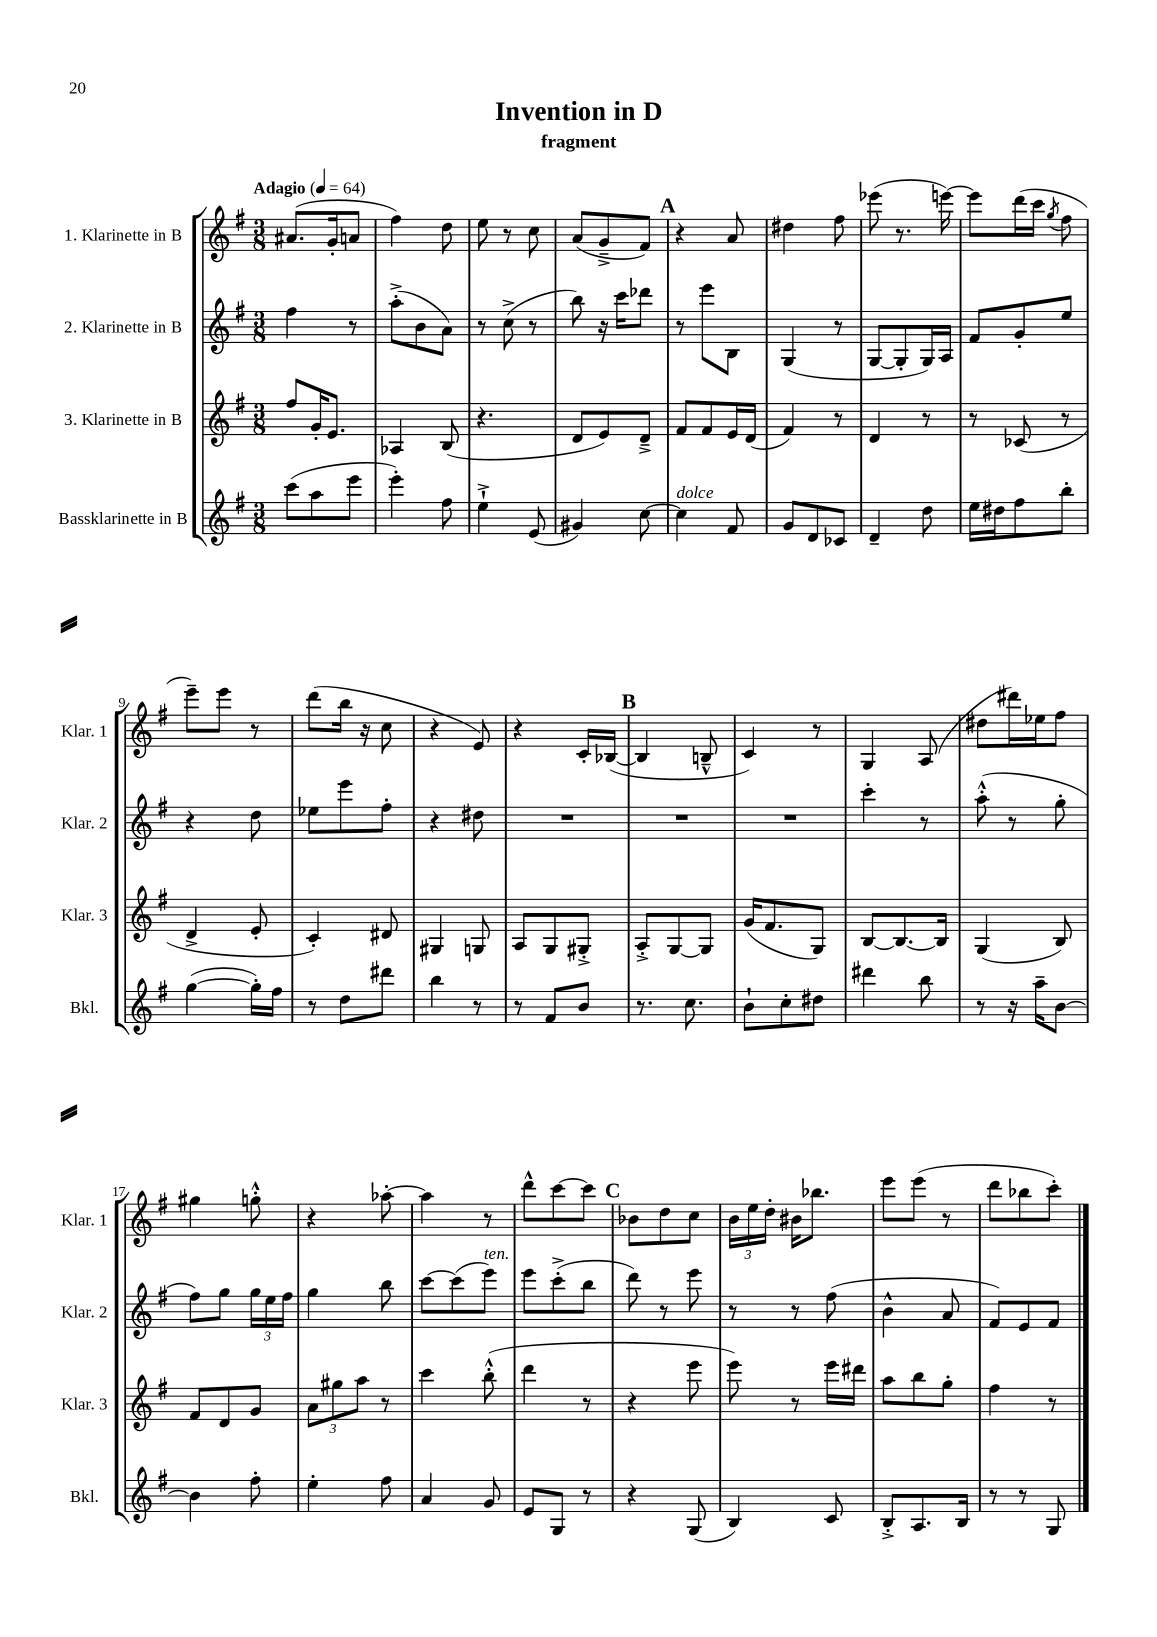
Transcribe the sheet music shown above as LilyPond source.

\header { title = "Invention in D" subtitle = "fragment" }
<<
\new StaffGroup <<
\new Staff = "s0" \with { instrumentName = "1. Klarinette in B" shortInstrumentName = "Klar. 1" } {
    \clef treble \key g \major \numericTimeSignature \time 3/8 \tempo "Adagio" 4 = 64
    \autoBeamOff ais'8.[( g'16-. a'8] |
    fis''4) d''8 |
    e''8 r8 c''8 |
    a'8[( g'8---> fis'8]) |
    \mark \markup { \bold "A" } r4 a'8 |
    dis''4 fis''8 |
    ees'''8( r8. e'''16~) |
    e'''8[ d'''16( c'''16] \acciaccatura { g''8 } fis''8 |
    e'''8[--) e'''8] r8 |
    d'''8[( b''16] r16 c''8 |
    r4 e'8) |
    r4 c'16[-. bes16]~( |
    \mark \markup { \bold "B" } bes4 b8---^ |
    c'4) r8 |
    g4 a8( |
    dis''8[ dis'''16) ees''16 fis''8] |
    gis''4 g''8-.-^ |
    r4 aes''8~-. |
    aes''4 r8 |
    d'''8[-^ c'''8~ c'''8] |
    \mark \markup { \bold "C" } bes'8[ d''8 c''8] |
    \tuplet 3/2 { b'16[ e''16 d''16]-. } bis'16[ bes''8.] |
    e'''8[ e'''8]( r8 |
    d'''8[ bes''8 c'''8]-.) \bar "|." |
}
\new Staff = "s1" \with { instrumentName = "2. Klarinette in B" shortInstrumentName = "Klar. 2" } {
    \clef treble \key g \major \numericTimeSignature \time 3/8
    \autoBeamOff fis''4 r8 |
    a''8[-.->( b'8 a'8]) |
    r8 c''8->( r8 |
    b''8) r16 c'''16[ des'''8] |
    \mark \markup { \bold "A" } r8 e'''8[ b8] |
    g4( r8 |
    g8[~ g8-. g16) a16] |
    fis'8[ g'8-. e''8] |
    r4 d''8 |
    ees''8[ e'''8 fis''8]-. |
    r4 dis''8 |
    R4. |
    \mark \markup { \bold "B" } R4. |
    R4. |
    c'''4-. r8 |
    a''8-.-^( r8 g''8-. |
    fis''8[) g''8] \tuplet 3/2 { g''16[ e''16 fis''16] } |
    g''4 b''8 |
    c'''8[~ c'''8( e'''8]^\markup { \italic "ten." }) |
    e'''8[ c'''8-.->( b''8] |
    \mark \markup { \bold "C" } d'''8) r8 e'''8 |
    r8 r8 fis''8( |
    b'4-^ a'8 |
    fis'8[) e'8 fis'8] \bar "|." |
}
\new Staff = "s2" \with { instrumentName = "3. Klarinette in B" shortInstrumentName = "Klar. 3" } {
    \clef treble \key g \major \numericTimeSignature \time 3/8
    \autoBeamOff fis''8[ g'16-. e'8.] |
    aes4 b8( |
    r4. |
    d'8[ e'8) d'8]---> |
    \mark \markup { \bold "A" } fis'8[ fis'8 e'16 d'16]( |
    fis'4) r8 |
    d'4 r8 |
    r8 ces'8( r8 |
    d'4-> e'8-. |
    c'4-.) dis'8 |
    gis4 g8 |
    a8[ g8 gis8]-.-> |
    \mark \markup { \bold "B" } a8[-.-> g8~ g8] |
    g'16[( fis'8. g8]) |
    b8[~ b8.~ b16] |
    g4( b8) |
    fis'8[ d'8 g'8] |
    \tuplet 3/2 { a'8[ gis''8 a''8] } r8 |
    c'''4 b''8-.-^( |
    d'''4 r8 |
    \mark \markup { \bold "C" } r4 e'''8 |
    e'''8) r8 e'''16[ dis'''16] |
    a''8[ b''8 g''8]-. |
    fis''4 r8 \bar "|." |
}
\new Staff = "s3" \with { instrumentName = "Bassklarinette in B" shortInstrumentName = "Bkl." } {
    \clef treble \key g \major \numericTimeSignature \time 3/8
    \autoBeamOff c'''8[( a''8 e'''8] |
    e'''4-.) fis''8 |
    e''4-!-> e'8( |
    gis'4) c''8~ |
    \mark \markup { \bold "A" } c''4^\markup { \italic "dolce" } fis'8 |
    g'8[ d'8 ces'8] |
    d'4-- d''8 |
    e''16[ dis''16 fis''8 b''8]-. |
    g''4~( g''16[-.) fis''16] |
    r8 d''8[ dis'''8] |
    b''4 r8 |
    r8 fis'8[ b'8] |
    \mark \markup { \bold "B" } r8. c''8. |
    b'8[-! c''8-. dis''8] |
    dis'''4 b''8 |
    r8 r16 a''16[-- b'8]~ |
    b'4 fis''8-. |
    e''4-. fis''8 |
    a'4 g'8 |
    e'8[ g8] r8 |
    \mark \markup { \bold "C" } r4 g8( |
    b4) c'8 |
    b8[-.-> a8. b16] |
    r8 r8 g8 \bar "|." |
}
>>
>>
